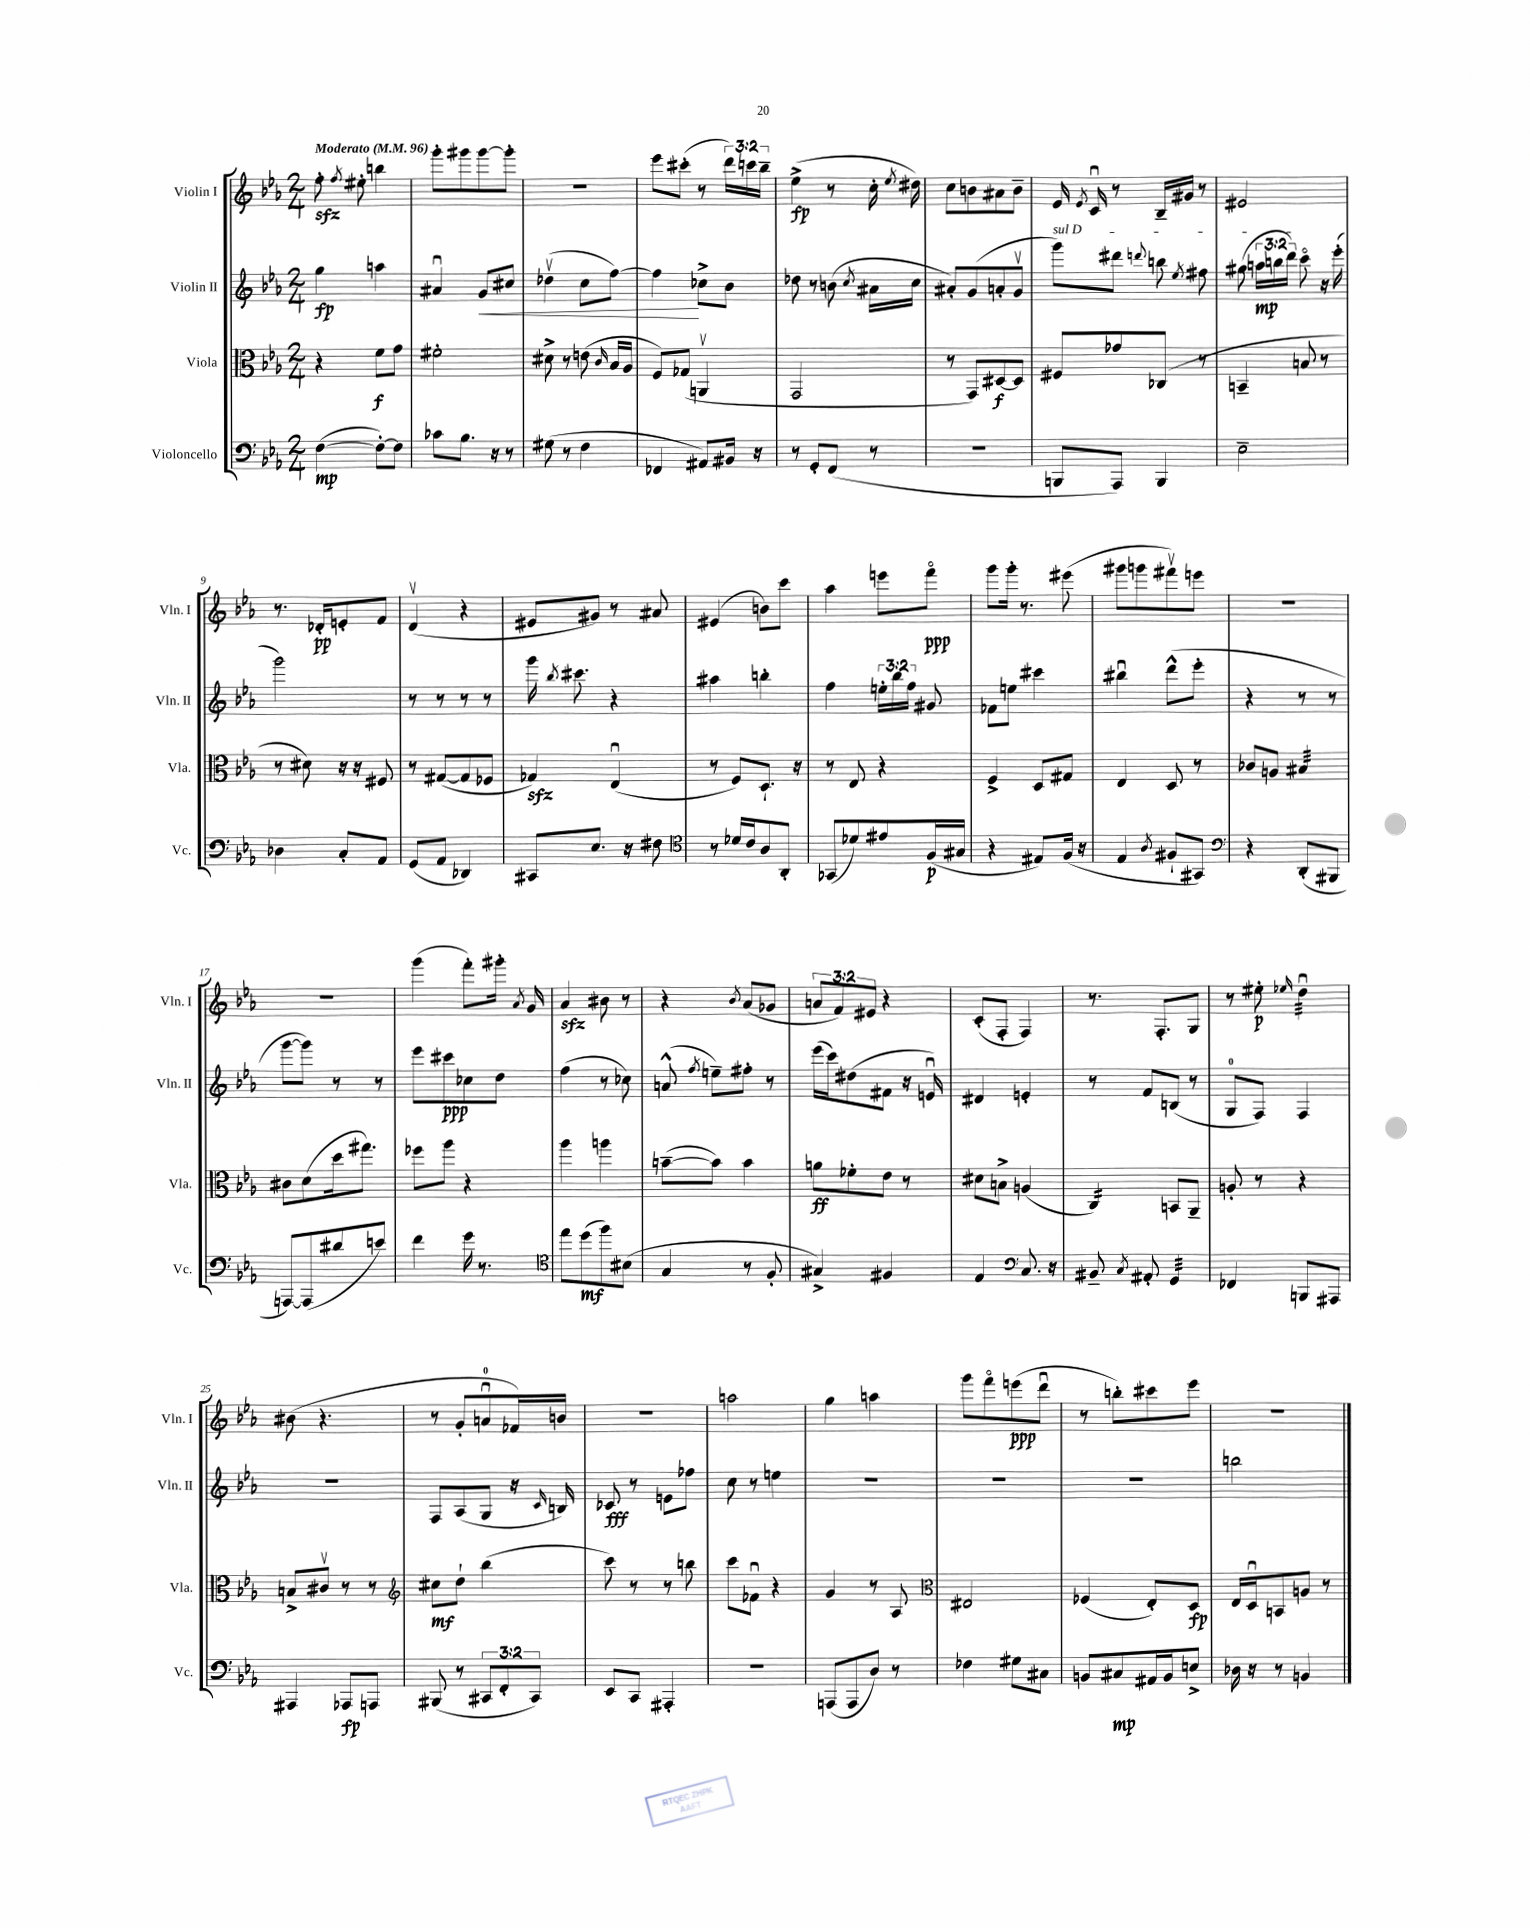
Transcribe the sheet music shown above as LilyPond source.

<<
\new StaffGroup <<
\new Staff = "s0" \with { instrumentName = "Violin I" shortInstrumentName = "Vln. I" } {
    \clef treble \key ees \major \numericTimeSignature \time 2/4 \override Staff.TupletNumber.text = #tuplet-number::calc-fraction-text \tempo "Moderato" 4 = 96
    \autoBeamOff f''8-.\sfz \acciaccatura { f''8 } eis''8-. b''4 |
    g'''8[-. gis'''8 gis'''8~ gis'''8]-. |
    r2 |
    ees'''8[ cis'''8]-.( r8 \tuplet 3/2 { d'''16[) c'''16 bes''16]-- } |
    ees''4->\fp( r8 c''16-. \acciaccatura { ees''8 } dis''16) |
    c''8[ b'8 ais'8 b'8]-- |
    ees'16 \acciaccatura { ees'8 } c'16\downbow r8 bes16[-- gis'16] r8 |
    eis'2 |
    r8. des'16[-.\pp e'8-. f'8] |
    d'4\upbow( r4 |
    eis'8[ gis'8]) r8 ais'8 |
    eis'4( b'8[) c'''8] |
    aes''4 e'''8[ f'''8]\flageolet\ppp |
    g'''8[ g'''16]-. r8. eis'''8( |
    gis'''8[ g'''8 fis'''8\upbow) e'''8] |
    R2 |
    r2 |
    g'''4( f'''8[-.) gis'''16]-. \acciaccatura { aes'8 } g'16 |
    aes'4\sfz bis'8 r8 |
    r4 \acciaccatura { bes'8 } aes'8[( ges'8] |
    \tuplet 3/2 { a'8[ f'8) eis'8] } r4 |
    c'8[-.( f8]-. f4) |
    r8. f8.[-. g8] |
    r8 eis''8-.\p \grace { ees''16 } d''4:32\downbow |
    bis'8( r4. |
    r8 g'8[-. a'8-0\downbow fes'16) b'16] |
    R2 |
    a''2 |
    g''4 a''4 |
    g'''8[ f'''8\flageolet e'''8\ppp( d'''8]\downbow |
    r8 b''8[-.) cis'''8 ees'''8] |
    r2 \bar "|." |
}
\new Staff = "s1" \with { instrumentName = "Violin II" shortInstrumentName = "Vln. II" } {
    \clef treble \key ees \major \numericTimeSignature \time 2/4 \override Staff.TupletNumber.text = #tuplet-number::calc-fraction-text
    \autoBeamOff g''4\fp a''4 |
    ais'4\downbow g'8[\< cis''8] |
    des''4\upbow( c''8[ f''8]~) |
    f''4\! ces''8[-> bes'8] |
    des''8 r8 b'8( \acciaccatura { c''8 } ais'16[ c''16] |
    ais'8[-.) g'8( a'8-. g'8]\upbow |
    \once \override TextSpanner.bound-details.left.text = \markup { \italic "sul D" } g'''8[\startTextSpan) dis'''8] \appoggiatura { d'''8 } b''8 \acciaccatura { ees''8 } fis''8 |
    gis''8( \tuplet 3/2 { a''16[\mp b''16 d'''16]) } c'''8\flageolet\stopTextSpan r16 ees'''16-.( |
    g'''2) |
    r8 r8 r8 r8 |
    g'''16 \acciaccatura { bes''8 } cis'''8. r4 |
    ais''4 b''4-. |
    f''4 \tuplet 3/2 { e''16[-. bes''16 f''16] } gis'8 |
    fes'8[ e''8] cis'''4 |
    bis''4\downbow d'''8[-^( ees'''8]-. |
    r4 r8 r8 |
    g'''8[~ g'''8]) r8 r8 |
    ees'''8[ cis'''8\ppp ces''8 d''8] |
    f''4( r8 ces''8) |
    a'8-^( \acciaccatura { f''8 } e''8[--) fis''8]-. r8 |
    ees'''16[( c'''16) dis''8( fis'8] r16 e'16\downbow) |
    dis'4 e'4-. |
    r8 f'8[ b8]( r8 |
    g8[-0 f8]) f4 |
    r2 |
    f8[ aes8( g8] r16 \grace { c'16 } b16) |
    ces'8\fff r8 e'8[ fes''8] |
    c''8 r8 e''4 |
    R2 |
    R2 |
    R2 |
    b''2 \bar "|." |
}
\new Staff = "s2" \with { instrumentName = "Viola" shortInstrumentName = "Vla." } {
    \clef alto \key ees \major \numericTimeSignature \time 2/4
    \autoBeamOff r4 f'8[\f g'8] |
    fis'2-. |
    dis'8-> r8 e'8( \grace { c'16 } bes16[ aes16] |
    f8[) ges8]( a,4\upbow |
    g,2 |
    r8 g,8[) dis8~\f dis8] |
    fis8[ ges'8 ces8]( r8 |
    b,4-- b8 r8 |
    r8 dis'8) r16 r16 fis8 |
    r8 gis8[~( gis8 fes8] |
    ges4\sfz) ees4\downbow( |
    r8 f8[) d8.]-! r16 |
    r8 ees8 r4 |
    f4-> d8[ gis8] |
    ees4 d8 r8 |
    ces'8[ a8] bis4:32 |
    cis'8[ d'8( d''16 gis''8.]) |
    fes''8[ aes''8] r4 |
    aes''4 a''4 |
    b'8[~--( b'8]) b'4 |
    a'8[\ff fes'8-. ees'8] r8 |
    dis'8[ b8]-> a4( |
    c4:16) b,8[ aes,8]-- |
    a8-. r8 r4 |
    b8[-> cis'8]\upbow r8 r8 |
    \clef treble cis''8[\mf d''8]-! bes''4( |
    c'''8) r8 r8 b''8 |
    c'''8[ fes'8]\downbow r4 |
    g'4 r8 aes8 |
    \clef alto eis2 |
    fes4( ees8[-.) d8]\fp |
    ees16[ d16\downbow b,8 a8] r8 \bar "|." |
}
\new Staff = "s3" \with { instrumentName = "Violoncello" shortInstrumentName = "Vc." } {
    \clef bass \key ees \major \numericTimeSignature \time 2/4 \override Staff.TupletNumber.text = #tuplet-number::calc-fraction-text
    \autoBeamOff f4~\mp( f8[~-.) f8] |
    ces'8[ bes8.] r16 r8 |
    gis8( r8 f4 |
    fes,4 ais,8[) bis,16] r16 |
    r8 g,8[-. f,8]( r8 |
    R2 |
    b,,8[ aes,,8]) b,,4 |
    ees2-- |
    des4 c8[-. aes,8] |
    g,8[( aes,8] des,4) |
    cis,8[ ees8.] r16 fis8 |
    \clef tenor r8 des'16[ c'16 aes8 aes,8]-. |
    ges,8[( des'8) eis'8 f16\p( gis16] |
    r4 eis8[) f16]( r16 |
    ees4 \acciaccatura { aes8 } fis8[-! gis,8]) |
    \clef bass r4 d,8[-.( bis,,8] |
    a,,8[~) a,,8( dis'8 e'8]) |
    f'4 g'16 r8. |
    \clef tenor ees''8[ d''8\mf( f''8) bis8]( |
    g4 r8 f8-. |
    gis4->) fis4 |
    ees4 \clef bass c8. r16 |
    bis,8-- \acciaccatura { c8 } ais,8-. g,4:32 |
    fes,4 b,,8[ ais,,8] |
    ais,,4 aes,,8[\fp a,,8] |
    bis,,8( r8 \tuplet 3/2 { cis,8[ f,8-. cis,8]) } |
    ees,8[ c,8] ais,,4-. |
    r2 |
    a,,8[( a,,8 d8]) r8 |
    fes4 gis8[ cis8] |
    b,8[ cis8\mp ais,16 b,16 e8]-> |
    des16 r16 r8 b,4 \bar "|." |
}
>>
>>
